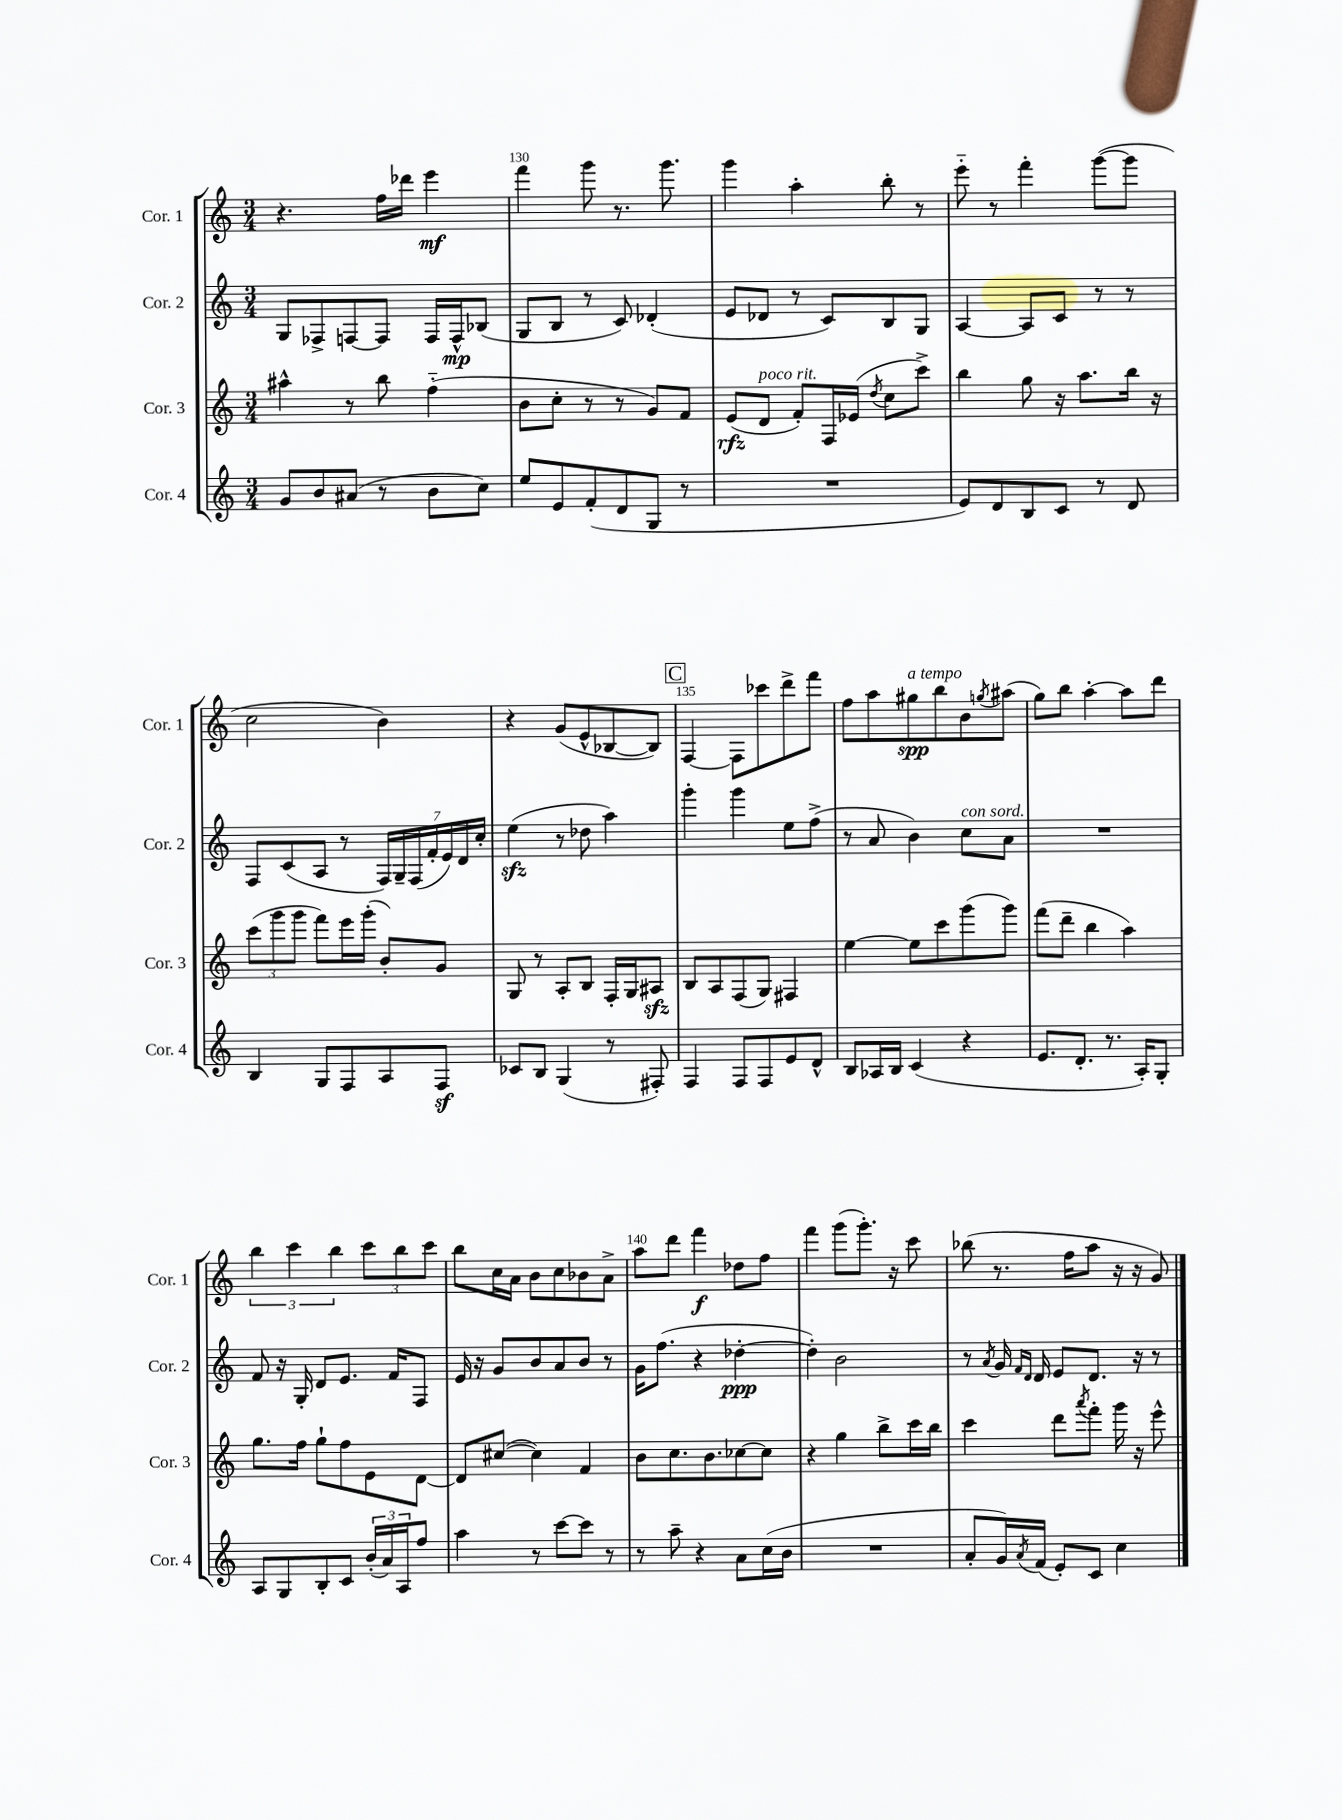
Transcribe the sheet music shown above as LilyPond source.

<<
\new StaffGroup <<
\new Staff = "s0" \with { instrumentName = "Cor. 1" shortInstrumentName = "Cor. 1" } {
    \clef treble \key c \major \numericTimeSignature \time 3/4
    r4. f''16 des'''16 e'''4\mf |
    f'''4 g'''8 r8. g'''8. |
    g'''4 a''4-. b''8-. r8 |
    e'''8-_ r8 f'''4-. g'''8~( g'''8 |
    c''2 b'4) |
    r4 g'8( e'8-^ bes8~ bes8) |
    \mark \markup { \box "C" } f4~ f8 ces'''8 d'''8-> f'''8 |
    f''8 a''8 gis''8\spp^\markup { \italic "a tempo" } b''8 b'8 \acciaccatura { g''8 } ais''8( |
    g''8) b''8 a''4~-. a''8 d'''8 |
    \tuplet 3/2 { b''4 c'''4 b''4 } \tuplet 3/2 { c'''8 b''8 c'''8 } |
    b''8 c''16 a'16 b'8 c''8 bes'8 a'8-> |
    a''8 d'''8 f'''4\f des''8 f''8 |
    f'''4 g'''8( g'''8.-.) r16 c'''8 |
    bes''8( r8. f''16 a''8 r16 r16 g'8) \bar "|." |
}
\new Staff = "s1" \with { instrumentName = "Cor. 2" shortInstrumentName = "Cor. 2" } {
    \clef treble \key c \major \numericTimeSignature \time 3/4
    g8 fes8-> f8~ f8 f16 f16-^\mp bes8( |
    g8 b8 r8 c'8) des'4-.( |
    e'8 des'8 r8 c'8) b8 g8 |
    a4~ a8 c'8 r8 r8 |
    f8 c'8( a8 r8 \tuplet 7/4 { f16) g16-- f16( f'16-. e'16) d'16 c''16-. } |
    e''4\sfz( r8 des''8 a''4) |
    \mark \markup { \box "C" } g'''4-. g'''4 e''8 f''8->( |
    r8 a'8 b'4) c''8^\markup { \italic "con sord." } a'8 |
    R2. |
    f'8 r16 g16-. d'8 e'8. f'16 f8 |
    e'16 r16 g'8 b'8 a'8 b'8 r8 |
    g'16 f''8.( r4 des''4~-.\ppp |
    des''4-.) b'2 |
    r8 \acciaccatura { a'8 } g'16 \grace { f'16 d'16 } d'16 e'8 d'8. r16 r8 \bar "|." |
}
\new Staff = "s2" \with { instrumentName = "Cor. 3" shortInstrumentName = "Cor. 3" } {
    \clef treble \key c \major \numericTimeSignature \time 3/4
    ais''4-^ r8 b''8 f''4-_( |
    b'8 c''8-. r8 r8 g'8) f'8 |
    e'8\rfz( d'8^\markup { \italic "poco rit." } f'8-.) f16 ees'16( \acciaccatura { d''8 } c''8 c'''8->) |
    b''4 g''8 r16 a''8. b''16 r16 |
    \tuplet 3/2 { c'''8( g'''8 g'''8 } f'''8) e'''16 g'''16-.( b'8-.) g'8 |
    g8 r8 a8-. b8 f16-. g16 ais8\sfz |
    \mark \markup { \box "C" } b8 a8 f8( g8) fis4 |
    e''4~ e''8 c'''8 g'''8( g'''8) |
    f'''8( d'''8-- b''4 a''4) |
    g''8. f''16 g''8-! f''8 e'8 d'8~ |
    d'8 cis''8~( cis''4) f'4 |
    b'8 c''8. b'8. ces''8~ ces''8 |
    r4 g''4 b''8-> c'''16 b''16 |
    c'''4 d'''8 \acciaccatura { a'''8 } f'''8-. g'''16 r16 e'''8-^ \bar "|." |
}
\new Staff = "s3" \with { instrumentName = "Cor. 4" shortInstrumentName = "Cor. 4" } {
    \clef treble \key c \major \numericTimeSignature \time 3/4
    g'8 b'8 ais'8( r8 b'8 c''8) |
    e''8 e'8 f'8-.( d'8 g8 r8 |
    R2. |
    e'8) d'8 b8 c'8 r8 d'8 |
    b4 g8 f8 a8 f8\sf |
    ces'8 b8 g4( r8 fis8-.) |
    \mark \markup { \box "C" } f4 f8 f8 e'8 d'8-^ |
    b8 aes16 b16 c'4( r4 |
    e'8. d'8.-. r8. a16-.) g8-. |
    a8 g8 b8-. c'8 \tuplet 3/2 { b'16-.( a'16) a16 } f''8 |
    a''4 r8 c'''8~ c'''8 r8 |
    r8 a''8-- r4 a'8 c''16( b'16 |
    R2. |
    a'8-. g'16) \acciaccatura { a'8 } f'16( e'8-.) c'8 c''4 \bar "|." |
}
>>
>>
\layout { \context { \Score currentBarNumber = #129 \override BarNumber.break-visibility = ##(#f #t #t) barNumberVisibility = #(every-nth-bar-number-visible 5) } }
